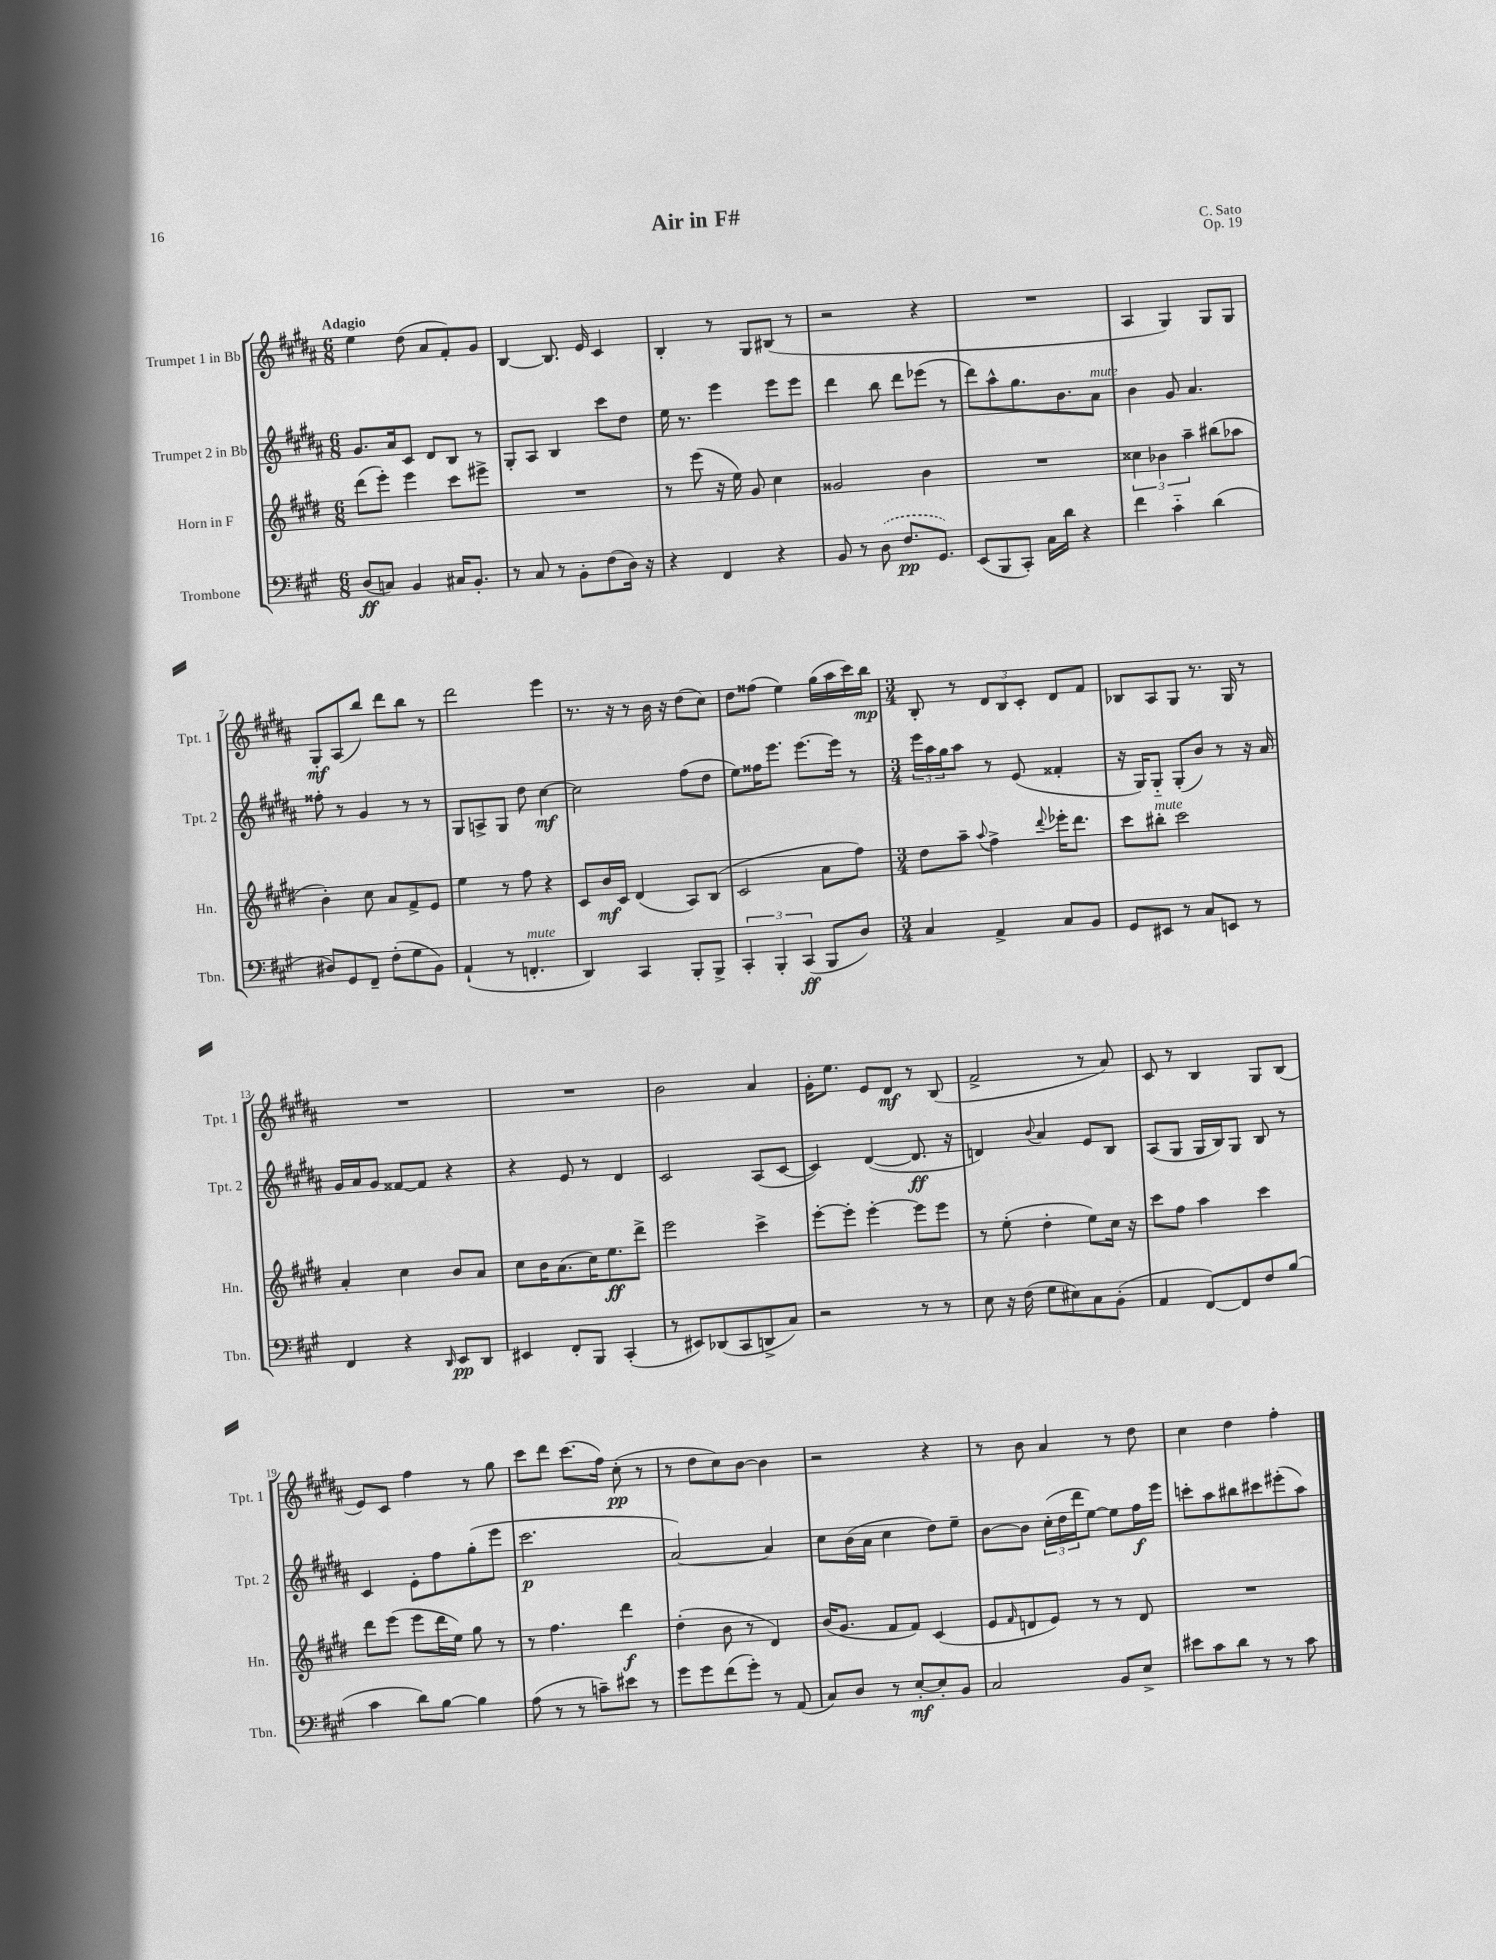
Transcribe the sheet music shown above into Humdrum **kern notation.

**kern	**kern	**kern	**kern
*staff4	*staff3	*staff2	*staff1
*clefF4	*clefG2	*clefG2	*clefG2
*k[f#c#g#]	*k[f#c#g#d#]	*k[f#c#g#d#a#]	*k[f#c#g#d#a#]
*M6/8	*M6/8	*M6/8	*M6/8
(8D/L	(8ddd#\L	8.g#/L	4ee\
8C/J)	8eee'\J)	.	.
.	.	16a#/k	.
4BB/	4eee\	8c#/J	(8dd#\
.	.	8d#/L	8a#/L
16C#/LK	8ccc#\L	8B/J	8f#'/)
8.BB'/J	.	.	.
.	8eee#^\J	8r	8g#/J
=	=	=	=
8r	2.r	8G#'/L	[4B/
8C#/	.	8A#/J	.
8r	.	4B/	8.B/]
8BB'\L	.	.	.
.	.	.	16e/
(8F#\	.	8ccc#\L	4c#/
16D\Jk)	.	8dd#\J	.
16r	.	.	.
=	=	=	=
4r	8r	16ee\	4B'/
.	.	8.r	.
.	(8eee\	.	.
4FF#/	16r	4eee\	8r
.	16ee\)	.	.
.	8g#/	.	8G#/L
4r	4cc#\	8eee\L	(8B#/J
.	.	8eee\J	8r
=	=	=	=
8BB/	2g##/	4ddd#\	2r
8r	.	.	.
(8D\	.	8bb\	.
8.F#/L	.	8ddd#\L	.
.	4b\	(8eee-\J	4r
8.GG#/J)	.	.	.
.	.	8r	.
=	=	=	=
(8EE/L	2.r	8ddd#\L)	2.r
8BBB/	.	8aa#^^\	.
8CC#'/J)	.	8.gg#\	.
16C#\LL	.	.	.
16d\JJ	.	8.b\	.
4r	.	.	.
.	.	8a#\J	.
=	=	=	=
4f#\	6cc##\	4b\	4A#/
.	6b-\	.	.
4c#'~\	.	8g#/	4G#/)
.	6aa~\	.	.
.	.	4.a#/	.
(4d\	(8bb#\L	.	8G#/L
.	8aa-\J	.	8G#/J
=	=	=	=
8D#/L)	4b'\)	8ff##'\	8G#'/L
8GG#/	.	8r	(8A#/
8FF#~/J	8cc#\	4g#/	8bb/J)
(8F#'\L	8a/L	.	8ddd#\L
8G#\	8f#^/	8r	8bb\J
8BB\J)	8e/J	8r	8r
=	=	=	=
(4AA`/	4ee\	8G#/L	2ddd#\
.	.	8A^/	.
8r	8r	8G#/J	.
4.FF'/	8ff#\	8dd#\	.
.	4r	[4cc#\	4eee\
=	=	=	=
4DD/)	8c#/L	2cc#\]	8.r
.	16b/L	.	.
.	16c#/JJ	.	16r
4CC#/	(4d#/	.	8r
.	.	.	16b\
.	.	.	16r
8BBB'/L	8A/L)	(8ff#\L	(8dd#\L
8BBB^/J	(8B/J	8dd#\J	8cc#\J)
=	=	=	=
6CC#'/	2c#/	8ee\L)	8dd#\L
.	.	16ff##\K	(8ff##\J
6BBB'/	.	.	.
.	.	8.eee\J	.
.	.	.	4ee\)
(6CC#/	.	.	.
.	.	[8.eee\L	.
8BBB/L	8a\L	.	(16gg#\LL
.	.	16eee\]Jk	16aa#\
8D/J)	8ff#\J)	8r	16ccc#\)
.	.	.	16bb\JJ
=	=	=	=
*M3/4	*M3/4	*M3/4	*M3/4
4C#/	8dd#\L	24eee\LL	8B'/
.	.	24aa#\	.
.	.	24gg#\J	.
.	8aa~\J	8aa#\J	8r
.	8qqaa/	.	.
4AA^/	4ff#^\	8r	12d#/L
.	.	.	12B/
.	.	(8e/	.
.	.	.	12c#'/J
.	8qqddd#/	.	.
8C#/L	16eee-'\LK	4f##'/	8d#/L
.	8.ddd#\J	.	.
8BB/J	.	.	8f#/J
=	=	=	=
8GG#/L	8ccc#\L	16r	8B-/L
.	.	16G#/LK)	.
8EE#/J	8bb#'\J	8G#'~/J	8A#/
8r	2ccc#\	(8G#'/L	8G#/J
8C#/L	.	8b/J)	8.r
8EE/J	.	8r	.
.	.	.	16G#/
8r	.	16r	8r
.	.	16a#/	.
=	=	=	=
4FF#/	4a'/	16g#/LL	2.r
.	.	16a#/J	.
.	.	8g#/J	.
4r	4cc#\	[8f##/L	.
.	.	8f##/]J	.
16qqDD/	.	.	.
8EE/L	8b/L	4r	.
8DD/J	8a/J	.	.
=	=	=	=
4EE#/	8cc#\L	4r	2.r
.	16b\K	.	.
.	(8.a\	.	.
8FF#'/L	.	8e/	.
8BBB/J	16cc#\K)	8r	.
.	8.ee\	.	.
(4CC#'/	.	4d#/	.
.	8ddd#^\J	.	.
=	=	=	=
8r	2eee\	2c#/	2b\
8EE#/L)	.	.	.
(8DD-/	.	.	.
8CC#/	.	.	.
8DD^/	4ccc#^\	(8A#/L	4a#/
8C#/J)	.	[8c#/J	.
=	=	=	=
2r	[8eee'\L	4c#/])	16g#'\LK
.	.	.	8.ee\J
.	8eee'\]J	.	.
.	[4eee'\	([4d#/	8e/L
.	.	.	8d#/J
8r	8eee\]L	8.d#/]	8r
8r	8eee\J	.	(8B/
.	.	16r	.
=	=	=	=
8E\	8r	4d/)	2f#^/
16r	(8ee'\	.	.
(16F#\	.	.	.
.	.	8qqb/	.
8G#\L	4dd#'\	4a#/	.
8E#\)	.	.	.
8C#\	8ee\L)	8e/L	8r
(8BB'\J	16cc#\Jk	8B/J	8a#/)
.	16r	.	.
=	=	=	=
4AA/	8ccc#\L	(8A#/L	8c#/
.	8ff#\J	8G#/J	8r
[8FF#/L)	4aa\	16G#/LL	4B/
.	.	16B/J)	.
8FF#/]	.	8G#/J	.
8F#/	4ccc#\	8B/	8G#/L
(8B/J	.	8r	(8B/J
=	=	=	=
4c#\	8ddd#\L	4c#/	8e/L)
.	(8eee\J	.	8c#/J
8d\L)	8eee\L	8e'\L	4ff#\
[8B\J	16ddd#\L	8ff#\	.
.	16ee\JJ)	.	.
4B\]	8gg#\	(8gg#'\	8r
.	8r	8eee\J	8gg#\
=	=	=	=
(8A\	8r	2.ccc#\	8ccc#\L
8r	4.ff#\	.	8ddd#\J
8r	.	.	(8.ccc#\L
8c~\L)	.	.	.
.	.	.	16ff#\Jk)
8e#\J	4ddd#\	.	(8cc#'\
8r	.	.	8r
=	=	=	=
8g#\L	(4dd#'\	[2a#/)	8r
8g#\	.	.	8dd#\L
(8f#\	8b\	.	8cc#\)
8g#'\J)	8r	.	[8b\J
8r	4d#/)	4a#/]	4b\]
(8AA/	.	.	.
=	=	=	=
8C#/L)	(16b/LK	8cc#\L	2r
.	8.g#/J	.	.
8D/J	.	(16b\L	.
.	.	16a#\JJ	.
8r	8f#/L	4cc#\	.
[8E'/L	8f#/J)	.	.
8E'/]	(4c#/	8dd#\L)	4r
8BB/J	.	8ee~\J	.
=	=	=	=
2C#/	8e/L	[8b\L	8r
.	16qqf#/	.	.
.	8d/	8b\]J	8b\
.	8e/J)	(24cc#'\LL	4a#/
.	.	24dd#\	.
.	.	24ddd#\J	.
.	8r	[8ee\J)	.
8BB/L	8r	8ee\]L	8r
8E^/J	8d/	16ff#\L	8dd#\
.	.	16eee\JJ	.
=	=	=	=
8e#\L	2.r	8ccc'\L	4cc#\
8c#\	.	8aa#\	.
8d\J	.	8bb#\	4dd#\
8r	.	8ccc#\	.
8r	.	(8eee#'\	4ff#'\
8c#\	.	8aa#\J)	.
==	==	==	==
*-	*-	*-	*-
